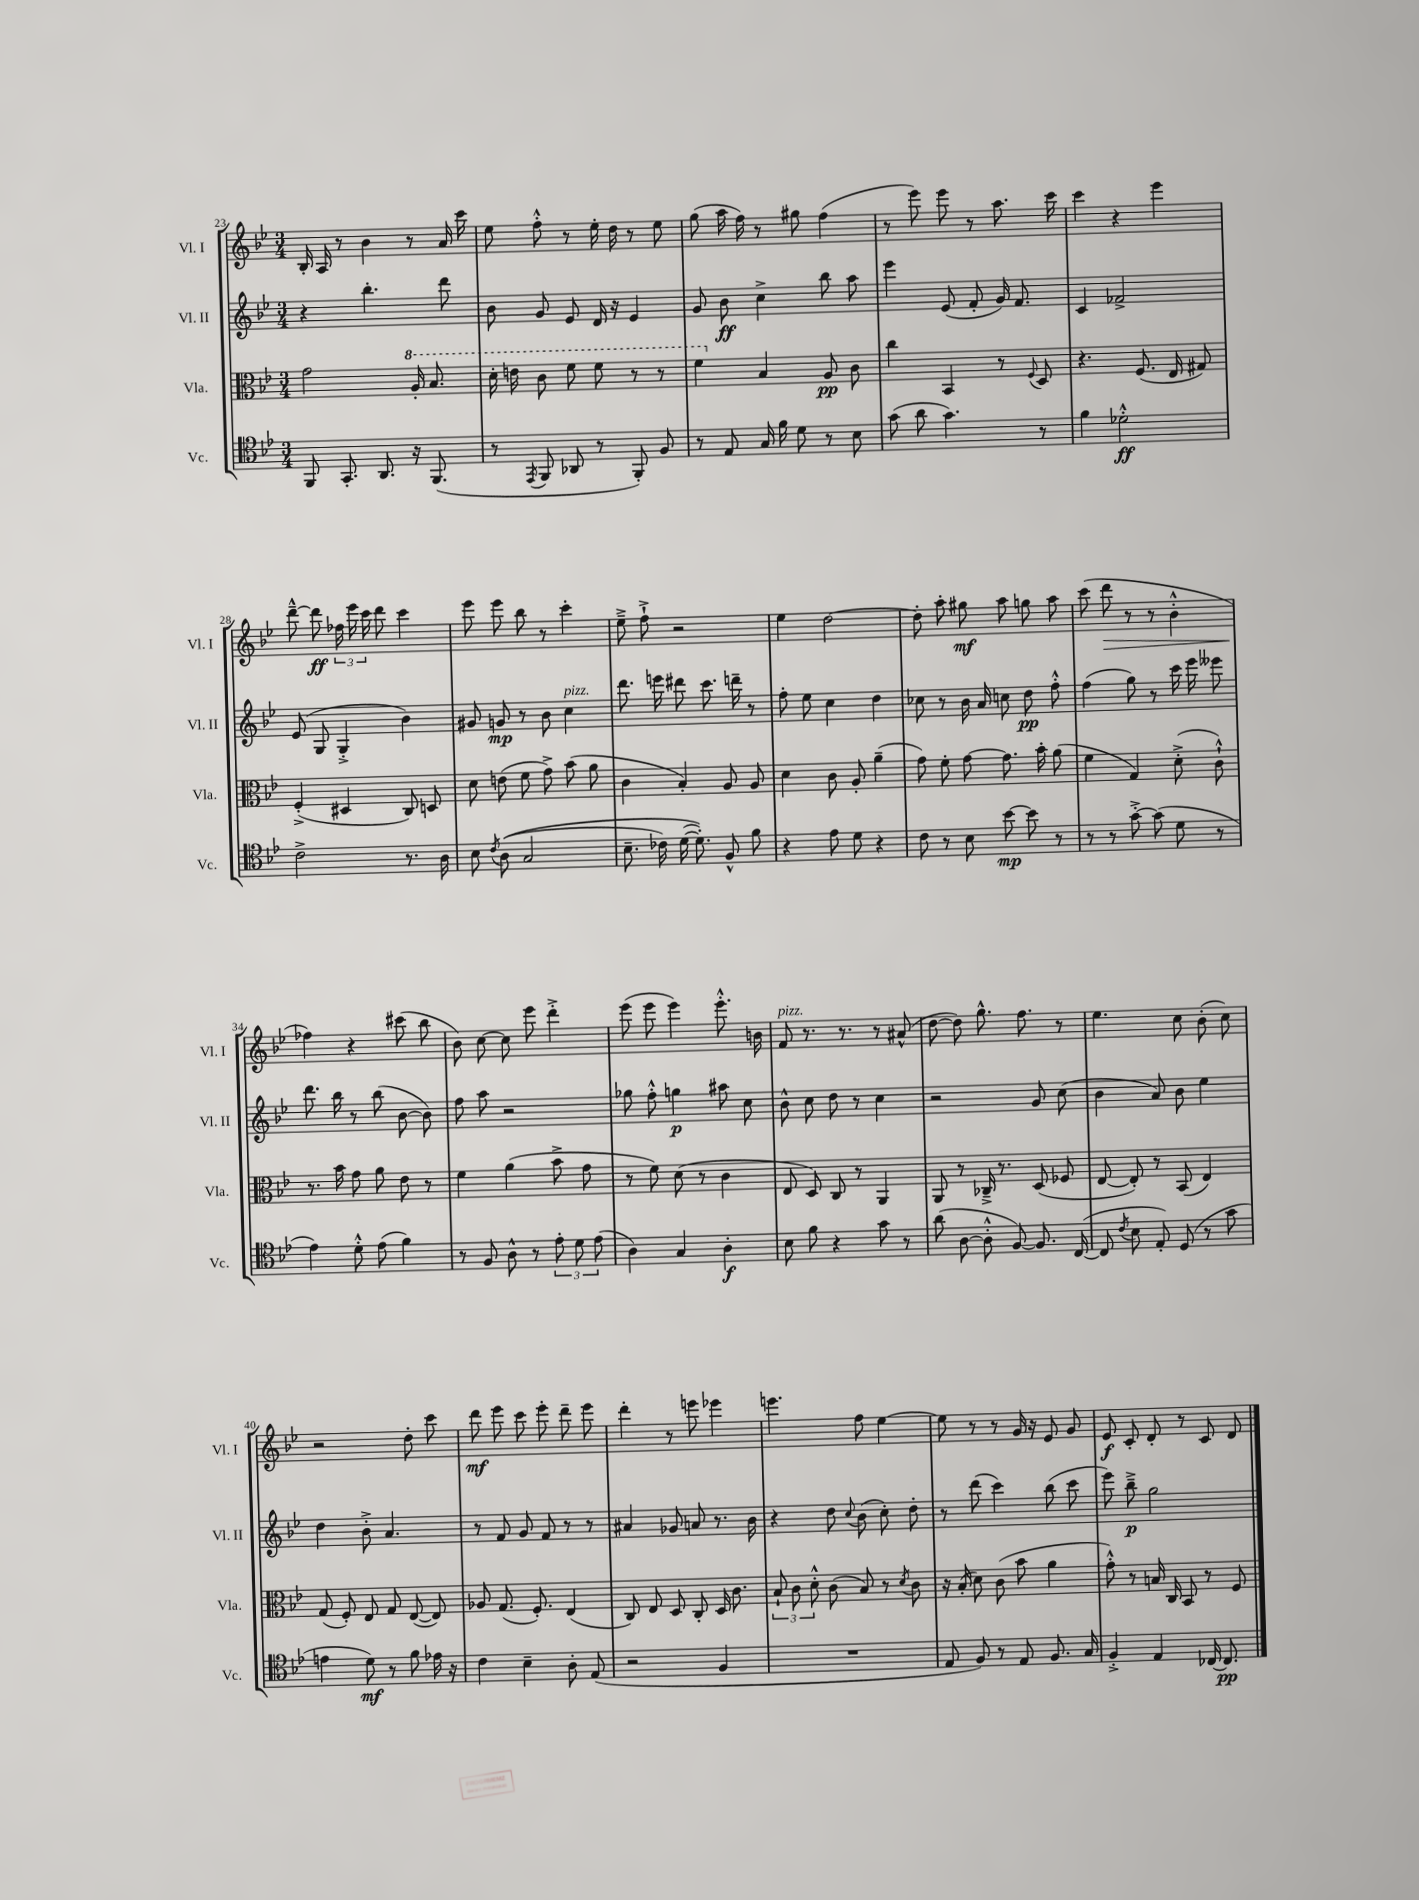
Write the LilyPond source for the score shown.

<<
\new StaffGroup <<
\new Staff = "s0" \with { instrumentName = "Vl. I" shortInstrumentName = "Vl. I" } {
    \clef treble \key bes \major \numericTimeSignature \time 3/4
    \autoBeamOff bes16-. a16 r8 bes'4 r8 a'16 c'''16 |
    ees''8 f''8-.-^ r8 ees''16-. d''16 r8 ees''8 |
    g''8( a''16 f''16) r8 gis''8 f''4( |
    r8 ees'''8) ees'''8 r8 a''8. c'''16 |
    c'''4 r4 ees'''4 |
    d'''8~---^ d'''8\ff \tuplet 3/2 { fes''16 ees'''16 c'''16 } d'''8 c'''4 |
    ees'''8 ees'''8 bes''8 r8 c'''4-. |
    ees''8---> f''8-!-> r2 |
    ees''4 d''2~ |
    d''8-. a''8-. gis''8\mf a''8 g''8 a''8 |
    c'''8( d'''8\> r8 r8 bes'4-.-^ |
    fes''4\!) r4 cis'''8( bes''8 |
    bes'8) c''8~ c''8 ees'''8 d'''4-.-> |
    ees'''8( ees'''8 ees'''4) ees'''8.-.-^ b'16 |
    f'8^\markup { \italic "pizz." } r8. r8. r8 ais'8-^( |
    d''8~ d''8) g''8.-^ f''8. r8 |
    ees''4. c''8 bes'8-.( c''8) |
    r2 d''8-. c'''8 |
    d'''8\mf ees'''8 c'''8 ees'''8-. d'''8-- ees'''8 |
    d'''4-. r8 e'''8 ees'''4 |
    e'''4. f''8 ees''4~ |
    ees''8 r8 r8 g'16 r16 ees'8 g'8 |
    ees'8\f c'8-. d'8-. r8 c'8 d'8 \bar "|." |
}
\new Staff = "s1" \with { instrumentName = "Vl. II" shortInstrumentName = "Vl. II" } {
    \clef treble \key bes \major \numericTimeSignature \time 3/4
    \autoBeamOff r4 bes''4.-. d'''8 |
    bes'8 g'8 ees'8 d'16 r16 ees'4 |
    g'8 bes'8\ff c''4-> bes''8 a''8 |
    ees'''4 ees'8( f'8-. g'16) f'8. |
    c'4 fes'2-> |
    ees'8( g8 g4-.-> bes'4) |
    gis'8 g'8\mp r8 bes'8 c''4^\markup { \italic "pizz." } |
    d'''8. e'''16 dis'''8 c'''8. d'''16-- r8 |
    f''8-. ees''8 c''4 d''4 |
    ces''8 r8 bes'16 a'16 c''8 d''8\pp f''8-.-^ |
    f''4( g''8) r8 c'''16 ees'''16 eeses'''8 |
    d'''8. bes''16 r8 bes''8( bes'8~ bes'8) |
    f''8 a''8 r2 |
    ges''8 f''8-.-^ g''4\p ais''8 c''8 |
    bes'8-^ c''8 d''8 r8 c''4 |
    r2 g'8 c''8( |
    bes'4 a'8) bes'8 ees''4 |
    d''4 bes'8-.-> a'4. |
    r8 f'8 g'8 f'8 r8 r8 |
    ais'4 ges'8 a'8 r8. bes'16 |
    r4 d''8 \appoggiatura { c''8 } bes'8( c''8-.) d''8-. |
    r8 d'''8( c'''4) bes''8( c'''8 |
    ees'''8) bes''8--->\p g''2 \bar "|." |
}
\new Staff = "s2" \with { instrumentName = "Vla." shortInstrumentName = "Vla." } {
    \clef alto \key bes \major \numericTimeSignature \time 3/4
    \autoBeamOff g'2 \ottava #1 a'16-. bes'8. |
    d''16-. e''16 c''8 f''8 f''8 r8 r8 |
    f''4 \ottava #0 bes4 a8\pp c'8 |
    c''4 bes,4 r8 \appoggiatura { f8 } d8 |
    r4. f8.( ees16 gis8) |
    f4-.->( dis4 c8) d8 |
    d'8 e'8( f'8 g'8->) bes'8( a'8 |
    c'4 bes4-.) a8 a8 |
    d'4 c'8 a8-. a'4--( |
    g'8) f'8-. g'8~ g'8. bes'16-. a'8( |
    f'4 g4) d'8-.->( c'8-!-^) |
    r8. bes'16 g'8 a'8 ees'8 r8 |
    f'4 a'4( bes'8-> g'8 |
    r8 f'8) d'8( r8 c'4 |
    ees8 d8) c8 r8 a,4 |
    a,8 r8 ces16---> r8. d8( fes8 |
    ees8~ ees8-.) r8 bes,8( ees4) |
    g8( f8-.) ees8 g8 ees8~( ees8) |
    aes8 g8.( f8.-.) ees4( |
    c8) ees8 d8 c8-. d16 c'8. |
    \tuplet 3/2 { bes8-! c'8 d'8-.-^ } c'8( bes8) r8 \acciaccatura { d'8 } c'8 |
    r16 bes16-.( d'8) c'8( bes'8 a'4 |
    g'8-.-^) r8 b16 c16 bes,8 r8 f8 \bar "|." |
}
\new Staff = "s3" \with { instrumentName = "Vc." shortInstrumentName = "Vc." } {
    \clef tenor \key bes \major \numericTimeSignature \time 3/4
    \autoBeamOff f,8 g,8.-. a,8. r16 f,8.( |
    r8 \acciaccatura { ees,8 } f,8 aes,8 r8 f,8-.) f8 |
    r8 ees8 g16 f'16 d'8 r8 bes8 |
    g'8( a'8 g'4.) r8 |
    f'4 des'2-.-^\ff |
    c'2-> r8. a16 |
    bes8 \acciaccatura { c'8 } a8(\( g2 |
    bes8.-- ces'16) d'16~( d'8.-.)\) f8-^ f'8 |
    r4 ees'8 d'8 r4 |
    c'8 r8 bes8 bes'8~\mp bes'8 r8 |
    r8 r8 g'8~-.-> g'8( d'8 r8 |
    ees'4) d'8-.-^ ees'8( f'4) |
    r8 f8 a8-^ r8 \tuplet 3/2 { ees'8-. d'8 ees'8( } |
    a4) g4 a4-.\f |
    bes8 f'8 r4 g'8 r8 |
    a'8( a8~ a8-.-^ f8~) f8. c16~( |
    c8 \acciaccatura { c'8 } bes8 ees8-.) d8( r8 g'8 |
    e'4 d'8\mf) r8 f'8 ees'16 r16 |
    c'4 bes4-- a8-. ees8( |
    r2 f4 |
    R2. |
    ees8 f8) r8 ees8 f8. g16 |
    f4-.-> ees4 ces16~ ces8.\pp \bar "|." |
}
>>
>>
\layout { \context { \Score currentBarNumber = #23 } }
